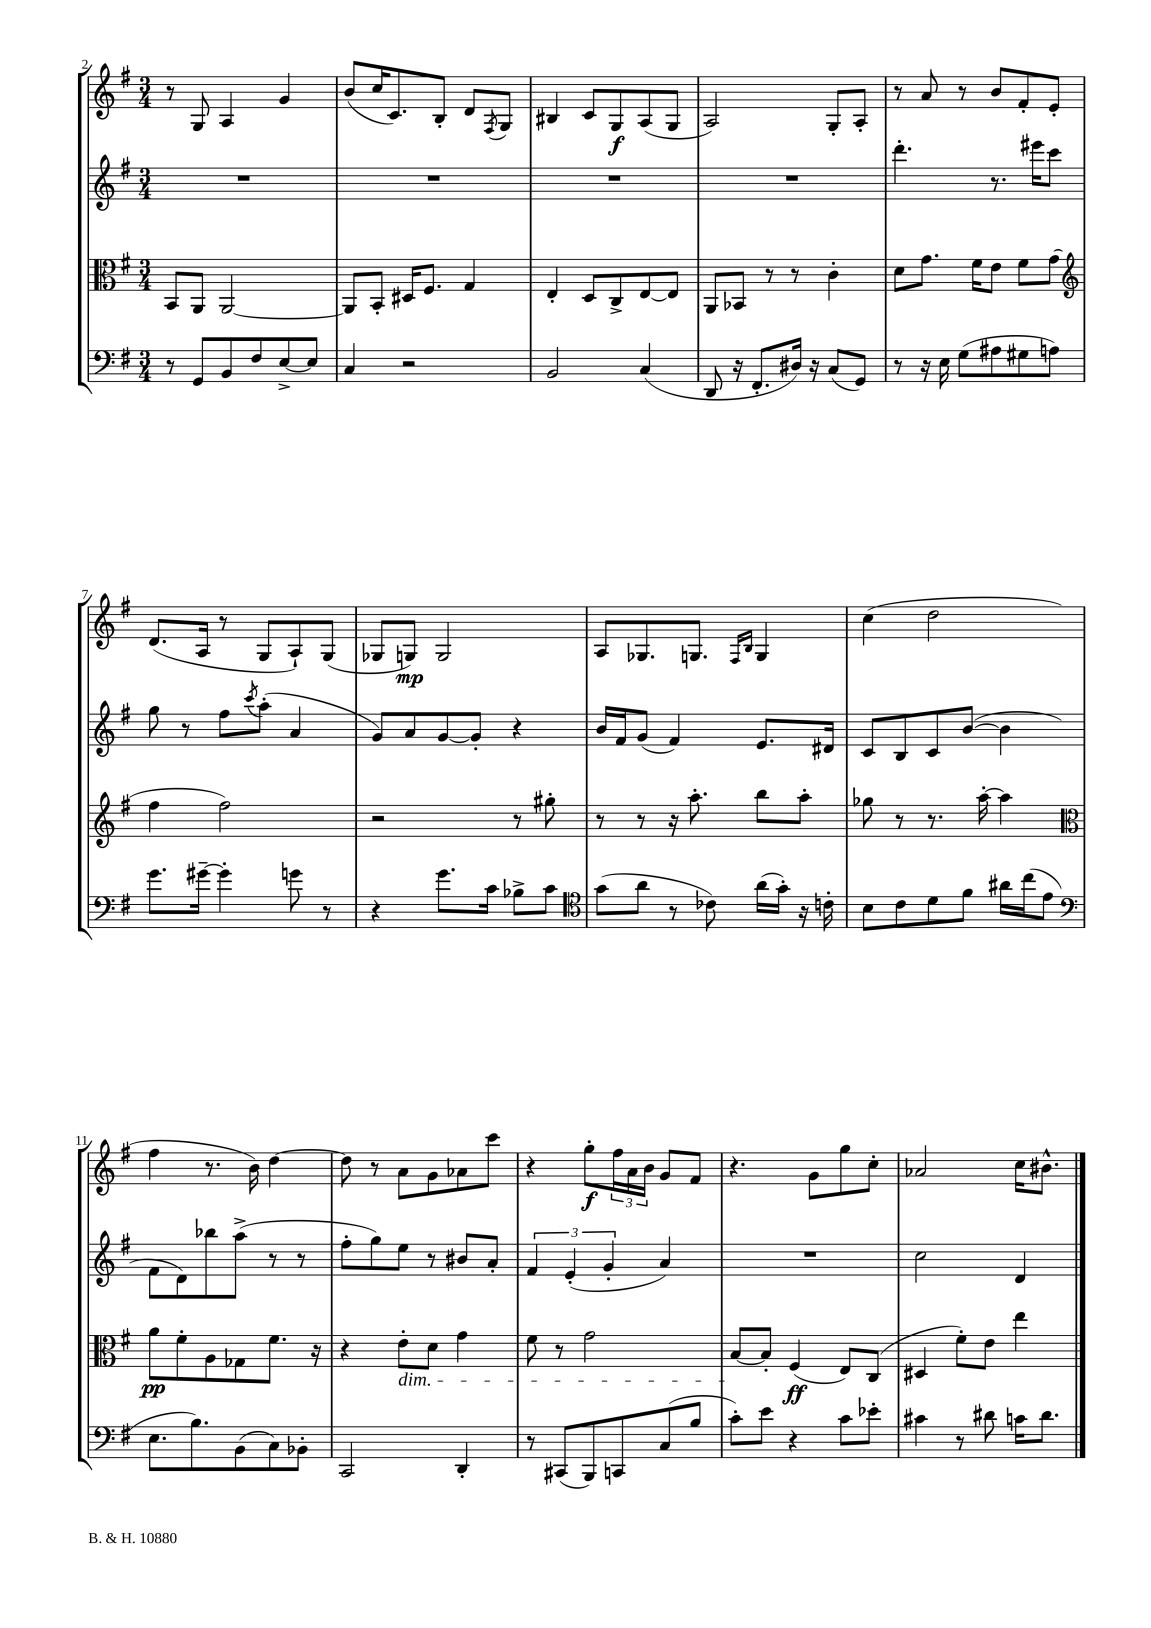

**kern	**kern	**dynam	**kern	**kern	**dynam
*part4	*part3	*part3	*part2	*part1	*part1
*staff4	*staff3	*staff3	*staff2	*staff1	*staff1
*clefF4	*clefC3	*	*clefG2	*clefG2	*
*k[f#]	*k[f#]	*	*k[f#]	*k[f#]	*
*M3/4	*M3/4	*	*M3/4	*M3/4	*
=2	=2	=2	=2	=2	=2
8r	8BB/L	.	2.r	8r	.
8GG/L	8AA/J	.	.	8G/	.
8BB/	[2AA/	.	.	4A/	.
8F#/	.	.	.	.	.
[8E^/	.	.	.	4g/	.
8E/J]	.	.	.	.	.
=3	=3	=3	=3	=3	=3
4C/	8AA/L]	.	2.r	(8b/L	.
.	8BB'/J	.	.	16cc/K	.
.	.	.	.	8.c/)	.
2r	16D#X/KL	.	.	.	.
.	8.F#/J	.	.	.	.
.	.	.	.	8B'/J	.
.	4G/	.	.	8d/L	.
.	.	.	.	8qF#/	.
.	.	.	.	8G/J	.
=4	=4	=4	=4	=4	=4
2BB/	4E'/	.	2.r	4B#X/	.
.	8D/L	.	.	8c/L	.
.	8C^/	.	.	8G/	f
(4C/	[8E/	.	.	(8A/	.
.	8E/J]	.	.	8G/J	.
=5	=5	=5	=5	=5	=5
8DD/	8AA/L	.	2.r	2A/)	.
16r	8BB-X/J	.	.	.	.
8.FF#'/L	.	.	.	.	.
.	8r	.	.	.	.
16D#X/Jk)	8r	.	.	.	.
16r	.	.	.	.	.
(8C/L	4c'\	.	.	8G'/L	.
8GG/J)	.	.	.	8A'/J	.
=6	=6	=6	=6	=6	=6
8r	8d\L	.	4.ddd'\	8r	.
16r	8.g\J	.	.	8a/	.
16E\	.	.	.	.	.
(8G\L	.	.	.	8r	.
.	16f#\KL	.	.	.	.
8A#X\	8e\J	.	8.r	8b/L	.
8G#X\	8f#\L	.	.	8f#'/	.
.	.	.	16eee#X\KL	.	.
8An\J)	(8g\J	.	8ccc\J	8e'/J	.
!!LO:LB:g=z
=7	=7	=7	=7	=7	=7
*	*clefG2	*	*	*	*
8.g\L	4ff#\	.	8gg\	(8.d/L	.
.	.	.	8r	.	.
[16g#X~\Jk	.	.	.	16A/Jk	.
4g#'\]	2ff#\)	.	8ff#\L	8r	.
.	.	.	8qccc/	.	.
.	.	.	(8aa'\J	8G/L	.
8gn\	.	.	4a/	8A`/)	.
8r	.	.	.	(8G/J	.
=8	=8	=8	=8	=8	=8
4r	2r	.	8g/L)	8G-X/L	.
.	.	.	8a/	8Gn/J)	mp
8.g\L	.	.	[8g/	2G/	.
.	.	.	8g'/J]	.	.
16c\Jk	.	.	.	.	.
8B-X^\L	8r	.	4r	.	.
8c\J	8gg#X'\	.	.	.	.
=9	=9	=9	=9	=9	=9
*clefC4	*	*	*	*	*
(8g\L	8r	.	16b/LL	8A/L	.
.	.	.	16f#/J	.	.
8a\J	8r	.	(8g/J	8.G-X/	.
8r	16r	.	4f#/)	.	.
.	8.aa'\	.	.	8.Gn/J	.
8c-X\)	.	.	.	.	.
.	.	.	.	16qqF#/LL	.
.	.	.	.	16qqB/JJ	.
(16a\LL	8bb\L	.	8.e/L	4G/	.
16g'\JJ)	.	.	.	.	.
16r	8aa'\J	.	.	.	.
16cn'\	.	.	16d#X/Jk	.	.
=10	=10	=10	=10	=10	=10
8B\L	8gg-X\	.	8c/L	(4cc\	.
8c\	8r	.	8B/	.	.
8d\	8.r	.	8c/	2dd\	.
8f#\J	.	.	([8b/J	.	.
.	[16aa'\	.	.	.	.
16a#X\LL	4aa\]	.	4b\]	.	.
(16cc\J	.	.	.	.	.
8e\J	.	.	.	.	.
!!LO:LB:g=z
=11	=11	=11	=11	=11	=11
*clefF4	*clefC3	*	*	*	*
8.E\L	8a\L	pp	8f#\L	4ff#\	.
.	8f#'\	.	8d\)	.	.
8.B\)	.	.	.	.	.
.	8A\	.	8bb-X\	8.r	.
(8BB\	8G-X\	.	(8aa^\J	.	.
.	.	.	.	16b\)	.
8C\)	8.f#\J	.	8r	[4dd\	.
8BB-X'\J	.	.	8r	.	.
.	16r	.	.	.	.
=12	=12	=12	=12	=12	=12
2CC/	4r	.	8ff#'\L	8dd\]	.
.	.	.	8gg\)	8r	.
!	!LO:TX:b:i:t=dim.	!	!	!	!
.	8e'\L	.	8ee\J	8a\L	.
.	8d\J	.	8r	8g\	.
4DD'/	4g\	.	8b#X/L	8a-X\	.
.	.	.	8a'/J	8ccc\J	.
=13	=13	=13	=13	=13	=13
8r	8f#\	.	6f#/	4r	.
(8CC#X/L	8r	.	.	.	.
.	.	.	(6e'/	.	.
8BBB/)	2g\	.	.	8gg'\L	f
.	.	.	6g'/	.	.
8CCn/	.	.	.	24ff#\L	.
.	.	.	.	24a\	.
.	.	.	.	24b\JJ	.
(8C/	.	.	4a/)	8g/L	.
8B/J	.	.	.	8f#/J	.
=14	=14	=14	=14	=14	=14
8c'\L)	[8B/L	.	2.r	4.r	.
8e\J	8B'/J]	.	.	.	.
4r	(4F#/	ff	.	.	.
.	.	.	.	8g\L	.
8c\L	8E/L)	.	.	8gg\	.
8e-X'\J	(8C/J	.	.	8cc'\J	.
=15	=15	=15	=15	=15	=15
4c#X\	4D#X/	.	2cc\	2a-X/	.
8r	8f#'\L)	.	.	.	.
8d#X\	8e\J	.	.	.	.
16cn\KL	4ee\	.	4d/	16cc\KL	.
8.d#\J	.	.	.	8.b#X^^\J	.
==	==	==	==	==	==
*-	*-	*-	*-	*-	*-
